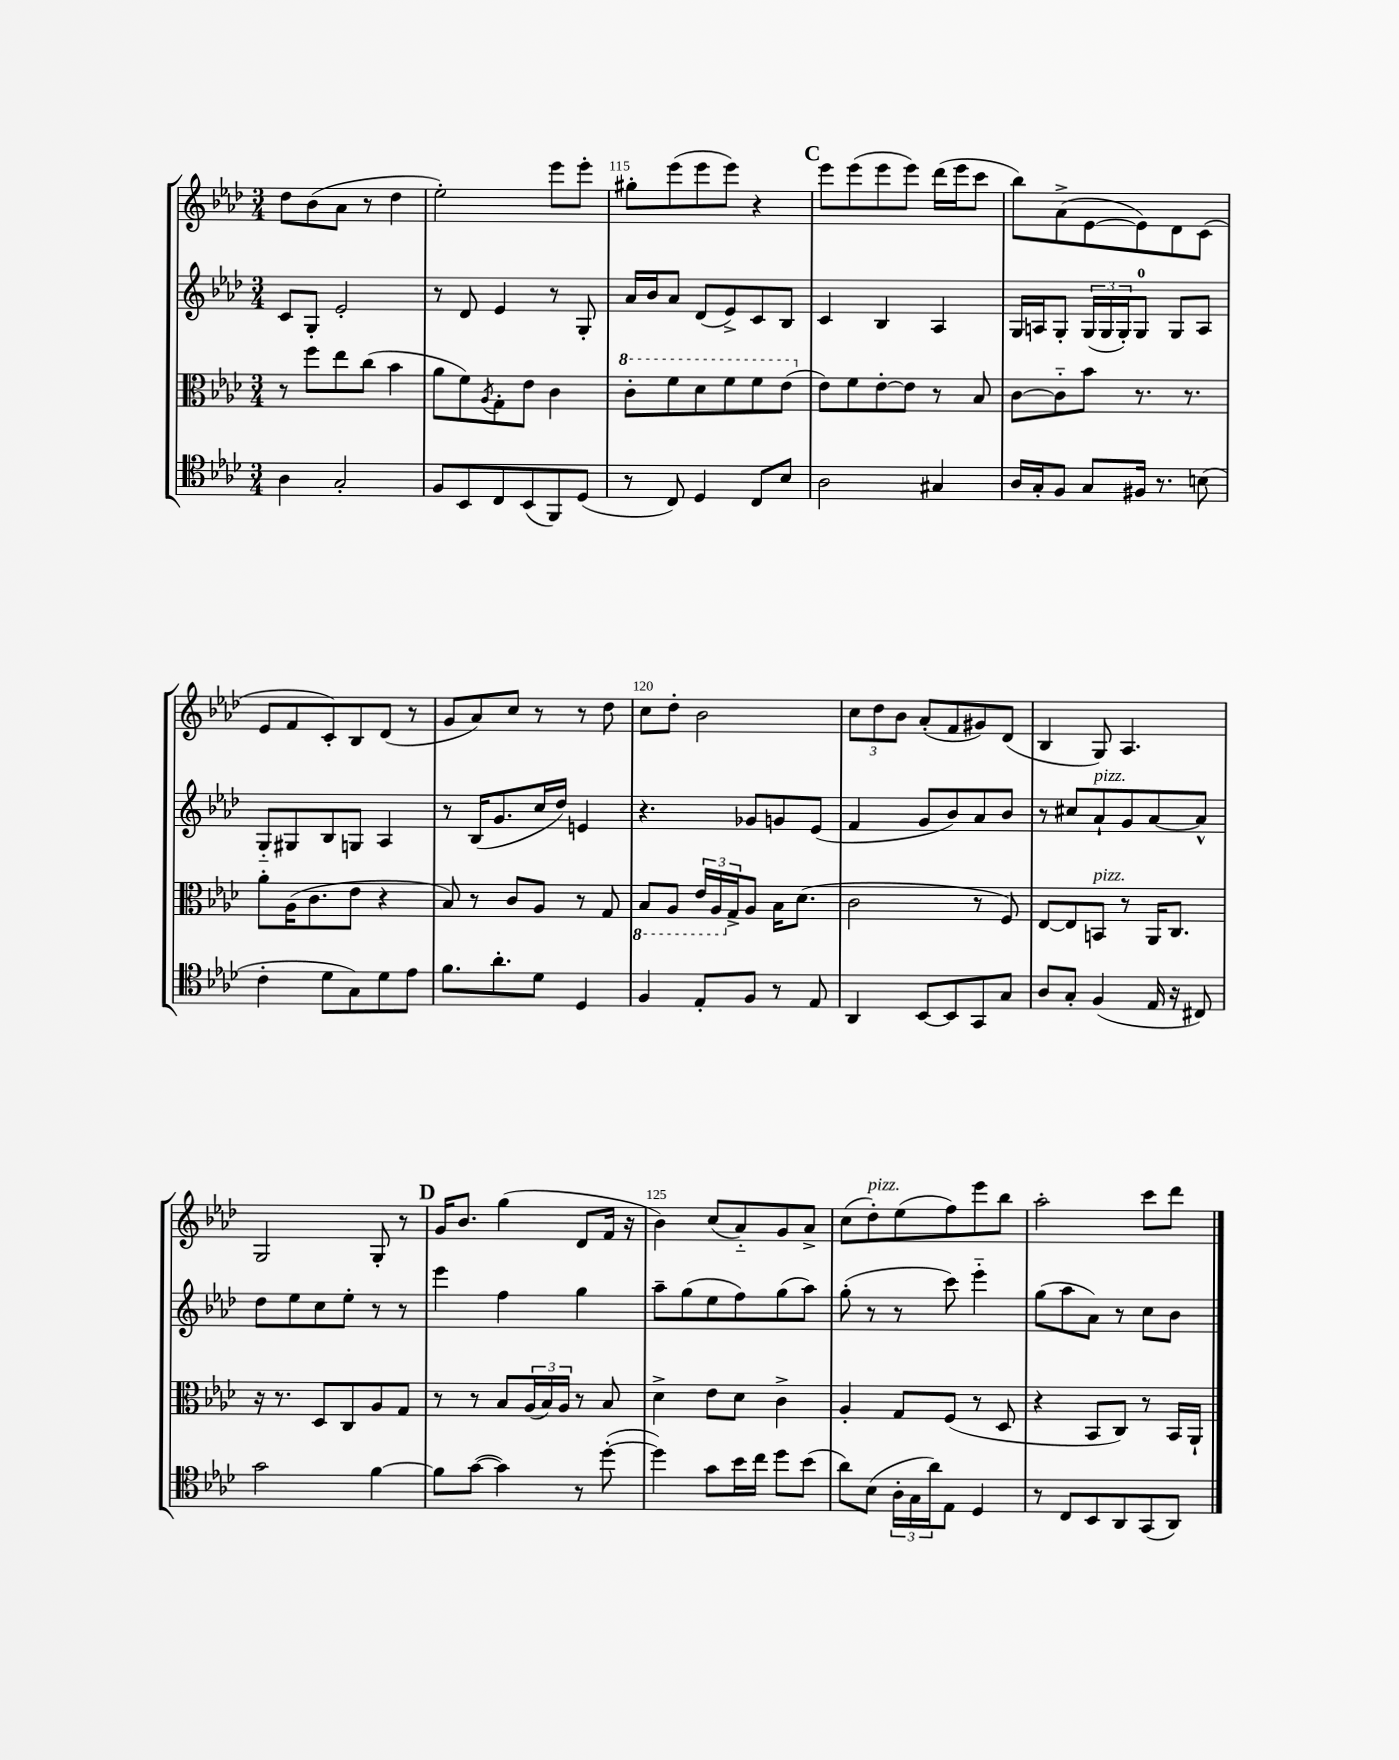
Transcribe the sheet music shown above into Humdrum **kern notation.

**kern	**kern	**kern	**kern
*staff4	*staff3	*staff2	*staff1
*clefC4	*clefC3	*clefG2	*clefG2
*k[b-e-a-d-]	*k[b-e-a-d-]	*k[b-e-a-d-]	*k[b-e-a-d-]
*M3/4	*M3/4	*M3/4	*M3/4
4A-\	8r	8c/L	8dd-\L
.	8ff\L	8G'/J	(8b-\
2G'/	8ee-\	2e-'/	8a-\J
.	(8cc\J	.	8r
.	4b-\	.	4dd-\
=	=	=	=
8F/L	8a-\L	8r	2ee-'\)
8BB-/	8f\)	8d-/	.
.	8qA-/	.	.
8C/	8G'\	4e-/	.
(8BB-/	8e-\J	.	.
8FF/)	4c\	8r	8eee-\L
(8D-/J	.	8G'/	8eee-'\J
=	=	=	=
8r	8cc'\L	16a-/LL	8gg#'\L
.	.	16b-/J	.
8C/)	8ff\	8a-/J	(8eee-\
4D-/	8dd-\	(8d-/L	8eee-\
.	8ff\	8e-^/)	8eee-\J)
8C/L	8ff\	8c/	4r
8B-/J	(8ee-\J	8B-/J	.
=	=	=	=
2A-\	8e-\L)	4c/	8eee-\L
.	8f\	.	(8eee-\
.	[8e-'\	4B-/	8eee-\
.	8e-\]J	.	8eee-\J)
4G#/	8r	4A-/	(16ddd-\LL
.	.	.	16eee-\J
.	8B-/	.	8ccc\J
=	=	=	=
16A-/LL	[8c\L	16G/LL	8bb-\L)
16G'/J	.	16A/J	.
8F/J	8c'~\]	8G'/J	(8a-^\
8G/L	8b-\J	(24G/LL	[8e-\
.	.	24G/	.
.	.	24G'/J)	.
16F#/Jk	8.r	8G/J	8e-\])
8.r	.	.	.
.	.	8G/L	8d-\
.	8.r	.	.
(8B\	.	8A/J	(8c\J
=	=	=	=
4c'\	8a-'\L	8G'~/L	8e-/L
.	(16A-\K	8G#/	8f/
.	8.c\	.	.
8d-\L	.	8B-/	8c'/)
8G\)	8e-\J	8G/J	8B-/
8d-\	4r	4A-/	(8d-/J
8e-\J	.	.	8r
=	=	=	=
8.f\L	8B-/)	8r	8g/L
.	8r	(16B-/LK	8a-/)
8.a-'\	.	8.g/	.
.	8c/L	.	8cc/J
8d-\J	8A-/J	16cc/L	8r
.	.	16dd-/JJ)	.
4D-/	8r	4e/	8r
.	8G/	.	8dd-\
=	=	=	=
4F/	8BB-/L	4.r	8cc\L
.	8AA-/J	.	8dd-'\J
8E-'/L	24E-/LL	.	2b-\
.	24AA-/	.	.
.	24G^/J	.	.
8F/J	8A-/J	8g-/L	.
8r	16B-\LK	8g/	.
.	(8.d-\J	.	.
8E-/	.	(8e-/J	.
=	=	=	=
4AA-/	2c\	4f/	12cc\L
.	.	.	12dd-\
.	.	.	12b-\J
[8BB-/L	.	8g/L	(8a-'/L
8BB-/]	.	8b-/)	8f/
8GG/	8r	8a-/	8g#/)
8G/J	8F/)	8b-/J	(8d-/J
=	=	=	=
8A-/L	[8E-/L	8r	4B-/
8G'/J	8E-/]	8cc#/L	.
(4F/	8BB/J	8a-`/	8G/)
.	8r	8g/	4.A-/
16E-/	16AA-/LK	[8a-/	.
16r	8.C/J	.	.
8C#/)	.	8a-^^/]J	.
=	=	=	=
2g\	16r	8dd-\L	2G/
.	8.r	.	.
.	.	8ee-\	.
.	8D-/L	8cc\	.
.	8C/	8ee-'\J	.
[4f\	8A-/	8r	8G'/
.	8G/J	8r	8r
=	=	=	=
8f\]L	8r	4eee-\	16g/LK
.	.	.	8.b-/J
([8g\J	8r	.	.
4g\])	8B-/L	4ff\	(4gg\
.	(24A-/L	.	.
.	24B-/)	.	.
.	24A-/JJ	.	.
8r	8r	4gg\	8d-/L
([8dd-'\	8B-/	.	16f/Jk
.	.	.	16r
=	=	=	=
4dd-\])	4d-^\	8aa-~\L	4b-\)
.	.	(8gg\	.
8g\L	8e-\L	8ee-\	(8cc/L
16b-\L	8d-\J	8ff\)	8a-'~/)
16cc\JJ	.	.	.
8dd-\L	4c^\	(8gg\	8g/
(8b-\J	.	8aa-\J)	8a-^/J
=	=	=	=
8a-\L)	4A-'/	(8gg'\	(8cc\L
(8B-\J	.	8r	8dd-'\)
24A-'\LL	8G/L	8r	(8ee-\
24G\	.	.	.
24a-\J)	.	.	.
8E-\J	(8F/J	8ccc\)	8ff\)
4D-/	8r	4eee-'~\	8eee-\
.	8D-/	.	8bb-\J
=	=	=	=
8r	4r	(8gg\L	2aa-'\
8C/L	.	8aa-\	.
8BB-/	8BB-/L	8a-\J)	.
8AA-/	8C/J)	8r	.
(8GG/	8r	8cc\L	8ccc\L
8AA-/J)	16BB-/LL	8b-\J	8ddd-\J
.	16AA-`/JJ	.	.
==	==	==	==
*-	*-	*-	*-
